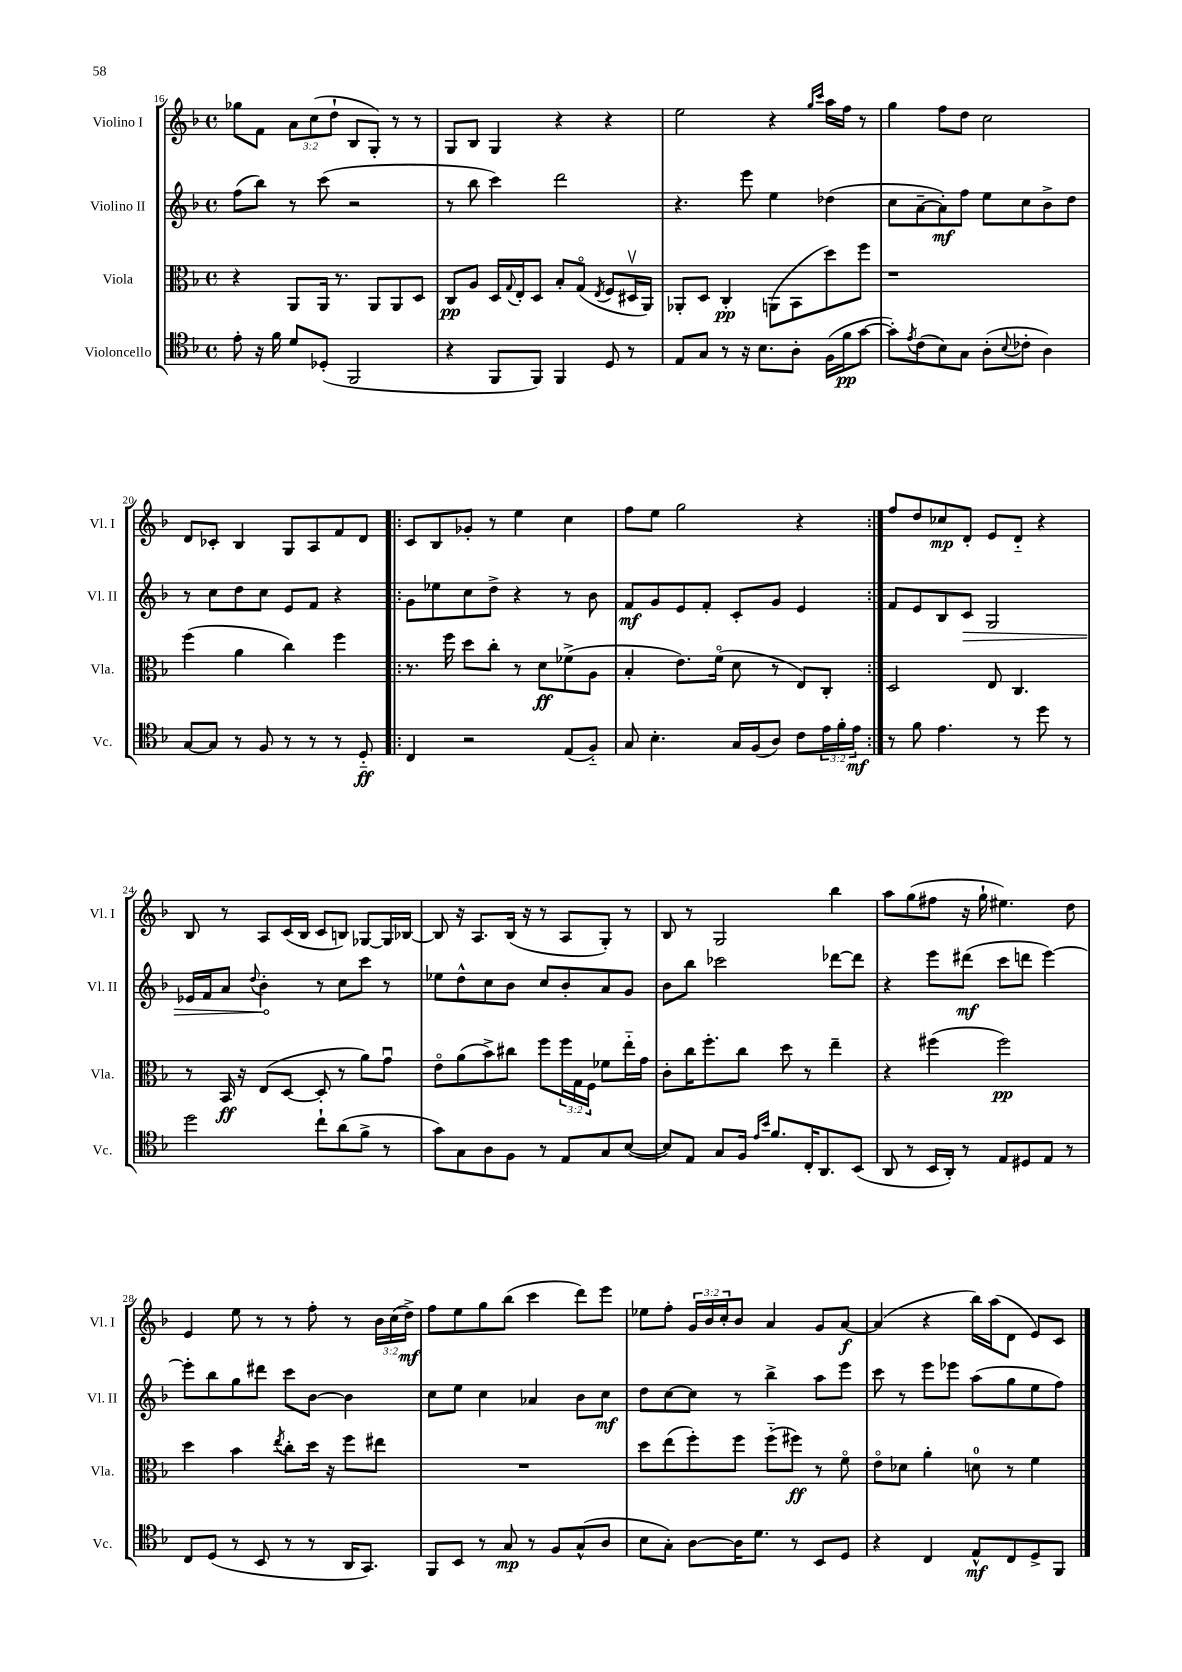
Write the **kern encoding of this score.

**kern	**dynam	**kern	**dynam	**kern	**dynam	**kern	**dynam
*part4	*part4	*part3	*part3	*part2	*part2	*part1	*part1
*staff4	*staff4	*staff3	*staff3	*staff2	*staff2	*staff1	*staff1
*I"Violoncello	*	*I"Viola	*	*I"Violino II	*	*I"Violino I	*
*I'Vc.	*	*I'Vla.	*	*I'Vl. II	*	*I'Vl. I	*
*clefC4	*	*clefC3	*	*clefG2	*	*clefG2	*
*k[b-]	*	*k[b-]	*	*k[b-]	*	*k[b-]	*
*M4/4	*	*M4/4	*	*M4/4	*	*M4/4	*
*met(c)	*	*met(c)	*	*met(c)	*	*met(c)	*
=16	=16	=16	=16	=16	=16	=16	=16
8e'\	.	4r	.	(8ff\L	.	8gg-X\L	.
16r	.	.	.	8bb-\J)	.	8f\J	.
16f\	.	.	.	.	.	.	.
8d/L	.	8AA/L	.	8r	.	12a\L	.
.	.	.	.	.	.	(12cc\	.
(8D-X'/J	.	16AA/Jk	.	(8ccc\	.	.	.
.	.	.	.	.	.	12dd`\J	.
.	.	8.r	.	.	.	.	.
2FF/	.	.	.	2r	.	8B-/L	.
.	.	8AA/L	.	.	.	8G'/J)	.
.	.	8AA/	.	.	.	8r	.
.	.	8D/J	.	.	.	8r	.
=17	=17	=17	=17	=17	=17	=17	=17
4r	.	8C/L	pp	8r	.	8G/L	.
.	.	8A/J	.	8bb-\	.	8B-/J	.
8FF/L	.	16D/LL	.	4ccc\)	.	4G/	.
.	.	8qqG/	.	.	.	.	.
.	.	16E'/J	.	.	.	.	.
8FF/J)	.	8D/J	.	.	.	.	.
4FF/	.	8B-'/L	.	2ddd\	.	4r	.
.	.	(8G/J	.	.	.	.	.
.	.	8qE/	.	.	.	.	.
8D/	.	8F/L	.	.	.	4r	.
8r	.	16D#Xv/L	.	.	.	.	.
.	.	16AA/JJ)	.	.	.	.	.
=18	=18	=18	=18	=18	=18	=18	=18
8E/L	.	8AA-X'/L	.	4.r	.	2ee\	.
8G/J	.	8D/J	.	.	.	.	.
8r	.	4C'/	pp	.	.	.	.
16r	.	.	.	8eee\	.	.	.
8.B-\L	.	.	.	.	.	.	.
.	.	(8AAn\L	.	4ee\	.	4r	.
8A'\J	.	8BB-\	.	.	.	.	.
.	.	.	.	.	.	16qqgg/LL	.
.	.	.	.	.	.	16qqccc/JJ	.
(16F\LL	.	8dd\)	.	(4dd-X\	.	16aa\LL	.
16f\J	pp	.	.	.	.	16ff\JJ	.
[8g\J	.	8ff\J	.	.	.	8r	.
=19	=19	=19	=19	=19	=19	=19	=19
8g'\L])	.	1r	.	8cc\L	.	4gg\	.
8qe/	.	.	.	.	.	.	.
(8c\	.	.	.	[8a~\	.	.	.
8B-\)	.	.	.	8a'\])	mf	8ff\L	.
8G\J	.	.	.	8ff\J	.	8dd\J	.
(8A'\L	.	.	.	8ee\L	.	2cc\	.
8qqB-/	.	.	.	.	.	.	.
8c-X'\J	.	.	.	8cc\	.	.	.
4A\)	.	.	.	8b-^\	.	.	.
.	.	.	.	8dd\J	.	.	.
!!LO:LB:g=z
=20	=20	=20	=20	=20	=20	=20	=20
[8G/L	.	(4ff\	.	8r	.	8d/L	.
8G/J]	.	.	.	8cc\L	.	8c-X'/J	.
8r	.	4a\	.	8dd\	.	4B-/	.
8F/	.	.	.	8cc\J	.	.	.
8r	.	4cc\)	.	8e/L	.	8G/L	.
8r	.	.	.	8f/J	.	8A/	.
8r	.	4ff\	.	4r	.	8f/	.
8D/	ff	.	.	.	.	8d/J	.
=21!|:	=21!|:	=21!|:	=21!|:	=21!|:	=21!|:	=21!|:	=21!|:
4C/	.	8.r	.	8g\L	.	8c/L	.
.	.	.	.	8ee-X\	.	8B-/	.
.	.	16ff\	.	.	.	.	.
2r	.	8dd\L	.	8cc\	.	8g-X'/J	.
.	.	8cc'\J	.	8dd^\J	.	8r	.
.	.	8r	.	4r	.	4ee\	.
.	.	8d\L	ff	.	.	.	.
(8E/L	.	(8f-X^\	.	8r	.	4cc\	.
8F/J)	.	8A\J	.	8b-\	.	.	.
=22	=22	=22	=22	=22	=22	=22	=22
8G/	.	4B-'/	.	8f/L	mf	8ff\L	.
4.B-'\	.	.	.	8g/	.	8ee\J	.
.	.	8.e\L)	.	8e/	.	2gg\	.
.	.	.	.	8f'/J	.	.	.
.	.	(16f\Jk	.	.	.	.	.
16G/LL	.	8d\	.	8c'/L	.	.	.
(16F/J	.	.	.	.	.	.	.
8A/J)	.	8r	.	8g/J	.	.	.
8c\L	.	8E/L)	.	4e/	.	4r	.
24e\L	.	8C'/J	.	.	.	.	.
24f'\	.	.	.	.	.	.	.
24e\JJ	mf	.	.	.	.	.	.
=23:|!	=23:|!	=23:|!	=23:|!	=23:|!	=23:|!	=23:|!	=23:|!
8r	.	2D/	.	8f/L	.	8ff/L	.
8f\	.	.	.	8e/	.	8dd/	.
4.e\	.	.	.	8B-/	.	8cc-X/	mp
!	!	!	!	!	!LO:HP:b	!	!
.	.	.	.	8c/J	>	8d'/J	.
.	.	8E/	.	2G/	.	8e/L	.
8r	.	4.C/	.	.	.	8d/J	.
8dd\	.	.	.	.	.	4r	.
8r	.	.	.	.	.	.	.
!!LO:LB:g=z
=24	=24	=24	=24	=24	=24	=24	=24
2dd\	.	8r	.	16e-X/LL	.	8B-/	.
.	.	.	.	16f/J	.	.	.
.	.	16BB-/	ff	8a/J	.	8r	.
.	.	16r	.	.	.	.	.
.	.	.	.	8qqdd/	.	.	.
.	.	(8E/L	.	4b-'\	.	8A/L	.
.	.	[8D/J	.	.	.	(16c/L	.
.	.	.	.	.	.	16B-/JJ	.
8cc`\L	.	8D'/]	.	8r	]	8c/L	.
(8a\	.	8r	.	8cc\L	.	8Bn/J)	.
8f^\J	.	8a\L)	.	8ccc\J	.	[8G-X/L	.
8r	.	8gu\J	.	8r	.	16G-/L]	.
.	.	.	.	.	.	[16B-X/JJ	.
=25	=25	=25	=25	=25	=25	=25	=25
8g\L)	.	8e\L	.	8ee-X\L	.	8B-/]	.
8G\	.	(8a\	.	8dd^^\	.	16r	.
.	.	.	.	.	.	8.A/L	.
8A\	.	8b-^\)	.	8cc\	.	.	.
8F\J	.	8cc#X\J	.	8b-\J	.	(16B-/Jk	.
.	.	.	.	.	.	16r	.
8r	.	8ff\L	.	8cc/L	.	8r	.
8E/L	.	24ff\L	.	8b-'/	.	8A/L	.
.	.	24G\	.	.	.	.	.
.	.	24F\JJ	.	.	.	.	.
8G/	.	8f-X\L	.	8a/	.	8G'/J)	.
([8B-/J	.	16ee\L	.	8g/J	.	8r	.
.	.	16g\JJ	.	.	.	.	.
=26	=26	=26	=26	=26	=26	=26	=26
8B-/L])	.	8c'\L	.	8b-\L	.	8B-/	.
8E/J	.	16cc\K	.	8bb-\J	.	8r	.
.	.	8.ff'\	.	.	.	.	.
8G/L	.	.	.	2ccc-X\	.	2G/	.
16F/Jk	.	8cc\J	.	.	.	.	.
16qqe/LL	.	.	.	.	.	.	.
16qqb-/JJ	.	.	.	.	.	.	.
8.f/L	.	.	.	.	.	.	.
.	.	8dd\	.	.	.	.	.
16C'/K	.	8r	.	.	.	.	.
8.AA/	.	.	.	.	.	.	.
.	.	4ee~\	.	[8ddd-X\L	.	4bb-\	.
(8BB-/J	.	.	.	8ddd-\J]	.	.	.
=27	=27	=27	=27	=27	=27	=27	=27
8AA/	.	4r	.	4r	.	8aa\L	.
8r	.	.	.	.	.	(8gg\	.
16BB-/LL	.	(4ff#X\	.	8eee\L	.	8ff#X\J	.
16AA'/JJ)	.	.	.	.	.	.	.
8r	.	.	.	(8ddd#X\J	mf	16r	.
.	.	.	.	.	.	16gg`\	.
8E/L	.	2ff#\)	pp	8ccc\L	.	4.ee#X\)	.
8D#X/	.	.	.	8dddn\J	.	.	.
8E/J	.	.	.	[4eee\)	.	.	.
8r	.	.	.	.	.	8dd\	.
!!LO:LB:g=z
=28	=28	=28	=28	=28	=28	=28	=28
8C/L	.	4dd\	.	8eee'\L]	.	4e/	.
(8D/J	.	.	.	8bb-\	.	.	.
8r	.	4b-\	.	8gg\	.	8ee\	.
8BB-/	.	.	.	8ddd#X\J	.	8r	.
.	.	8qee/	.	.	.	.	.
8r	.	8cc'\L	.	8ccc\L	.	8r	.
8r	.	16dd\Jk	.	[8b-\J	.	8ff'\	.
.	.	16r	.	.	.	.	.
16AA/KL	.	8ff\L	.	4b-\]	.	8r	.
8.GG/J)	.	.	.	.	.	.	.
.	.	8ee#X\J	.	.	.	24b-\LL	.
.	.	.	.	.	.	(24cc\	.
.	.	.	.	.	.	24dd^\JJ)	mf
=29	=29	=29	=29	=29	=29	=29	=29
8FF/L	.	1r	.	8cc\L	.	8ff\L	.
8BB-/J	.	.	.	8ee\J	.	8ee\	.
8r	.	.	.	4cc\	.	8gg\	.
8G/	mp	.	.	.	.	(8bb-\J	.
8r	.	.	.	4a-X/	.	4ccc\	.
8F/L	.	.	.	.	.	.	.
(8G^^/	.	.	.	8b-\L	.	8ddd\L)	.
8A/J	.	.	.	8cc\J	mf	8eee\J	.
=30	=30	=30	=30	=30	=30	=30	=30
8B-\L	.	8dd\L	.	8dd\L	.	8ee-X\L	.
8G'\J)	.	(8ee\	.	[8cc\	.	8ff'\J	.
[8A\L	.	8ff'\)	.	8cc\J]	.	24g/LL	.
.	.	.	.	.	.	24b-/	.
.	.	.	.	.	.	24cc'/J	.
16A\K]	.	8ff\J	.	8r	.	8b-/J	.
8.d\J	.	.	.	.	.	.	.
.	.	(8ff\L	.	4bb-^\	.	4a/	.
8r	.	8ff#X\J)	ff	.	.	.	.
8BB-/L	.	8r	.	8aa\L	.	8g/L	.
8D/J	.	8f\	.	8eee\J	.	[8a/J	f
=31	=31	=31	=31	=31	=31	=31	=31
4r	.	8e\L	.	8ccc\	.	(4a/]	.
.	.	8d-X\J	.	8r	.	.	.
4C/	.	4a'\	.	8eee\L	.	4r	.
.	.	.	.	8eee-X\J	.	.	.
8E^^/L	mf	8dn\	.	(8aa\L	.	16bb-\LL)	.
.	.	.	.	.	.	(16aa\J	.
8C/	.	8r	.	8gg\	.	8d\J	.
8D^/	.	4f\	.	8ee\	.	8e/L)	.
8FF/J	.	.	.	8ff\J)	.	8c/J	.
==	==	==	==	==	==	==	==
*-	*-	*-	*-	*-	*-	*-	*-
